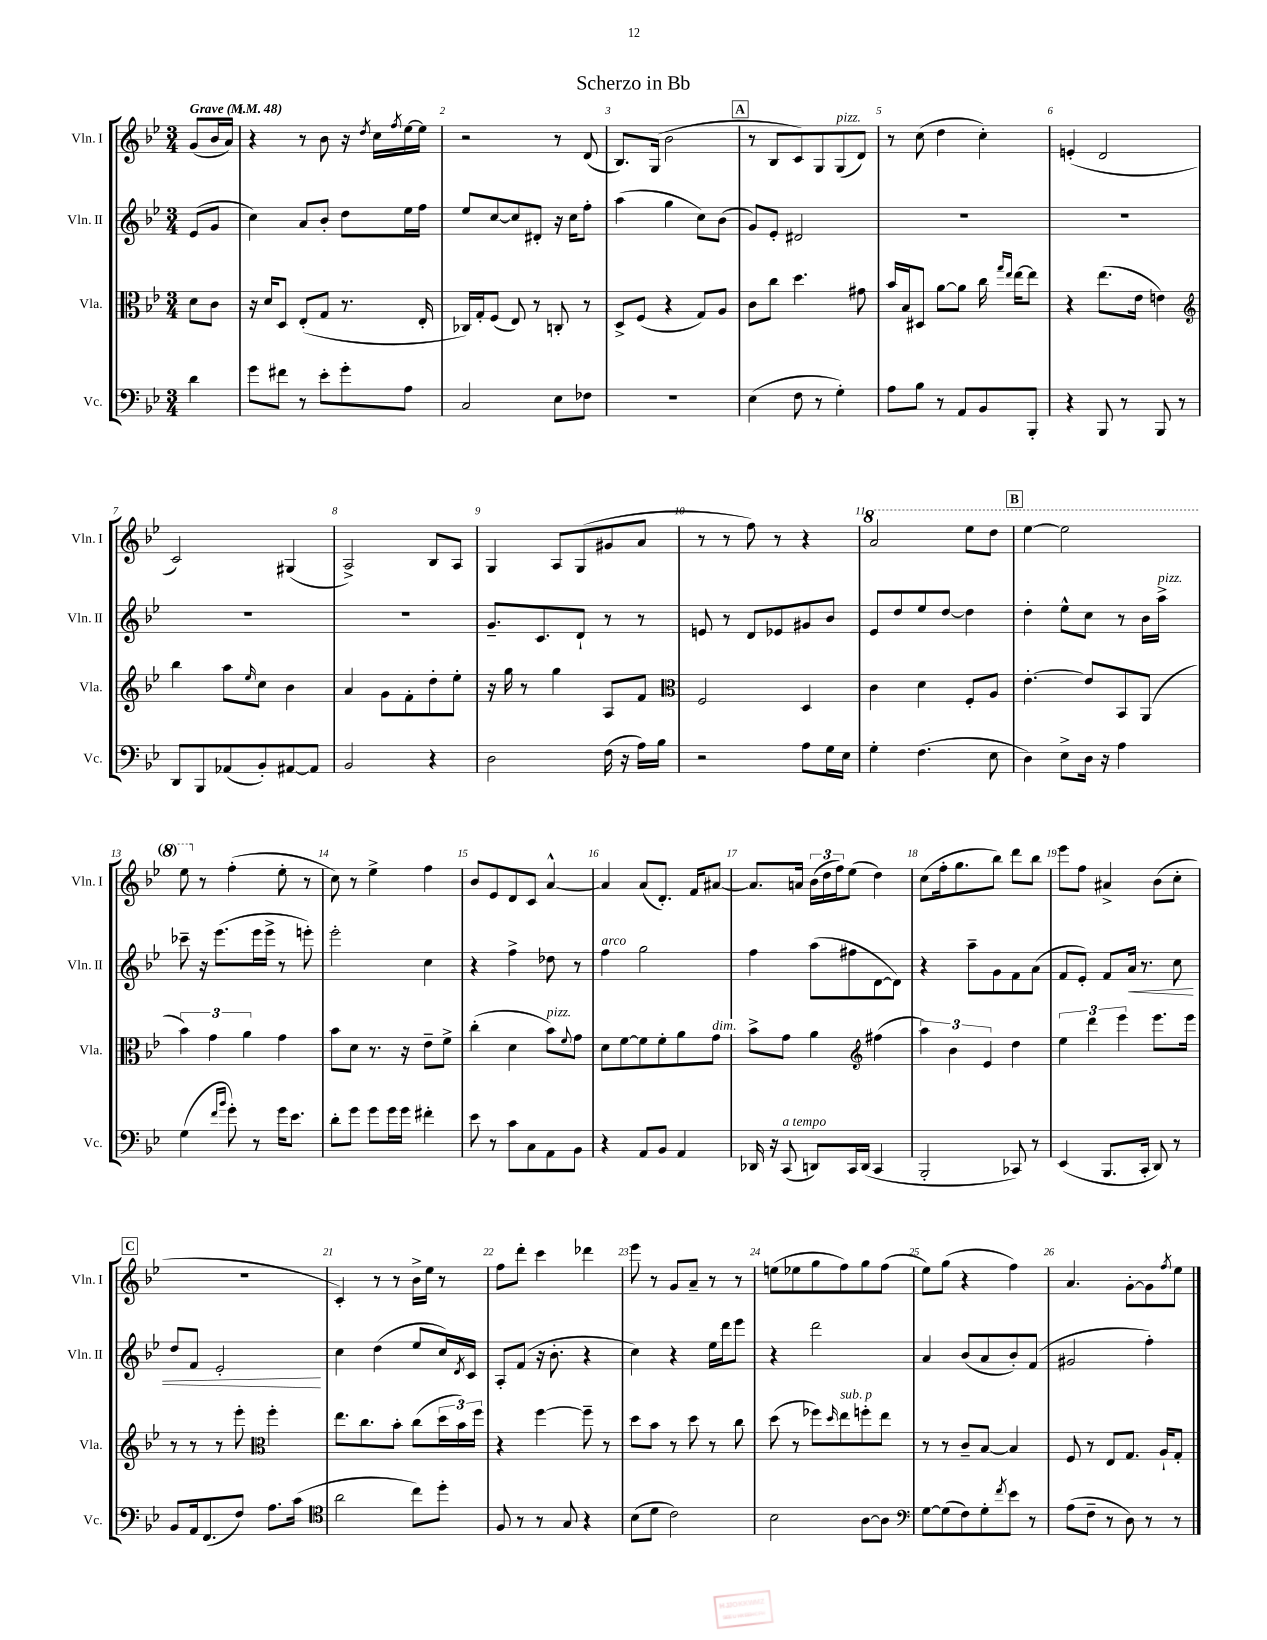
\header { title = "Scherzo in Bb" }
<<
\new StaffGroup <<
\new Staff = "s0" \with { instrumentName = "Vln. I" shortInstrumentName = "Vln. I" } {
    \clef treble \key bes \major \numericTimeSignature \time 3/4 \partial 4 \tempo "Grave" 4 = 48
    g'8( bes'16 a'16) |
    r4 r8 bes'8 r16 \acciaccatura { d''8 } c''16 \acciaccatura { f''8 } ees''16~ ees''16 |
    r2 r8 d'8( |
    bes8.) g16( bes'2 |
    \mark \markup { \box "A" } r8 bes8 c'8) g8 g8^\markup { \italic "pizz." }( d'8) |
    r8 c''8( d''4 c''4-.) |
    e'4-.( d'2 |
    c'2) gis4( |
    a2->) bes8 a8 |
    g4 a8 g8( gis'8 a'8 |
    r8 r8 f''8) r8 r4 |
    \ottava #1 a''2 ees'''8 d'''8 |
    \mark \markup { \box "B" } ees'''4~ ees'''2 |
    ees'''8 \ottava #0 r8 f''4-.( ees''8-. r8 |
    c''8) r8 ees''4-> f''4 |
    bes'8 ees'8 d'8 c'8 a'4~-^ |
    a'4 a'8( d'8.-.) f'16 ais'8~ |
    ais'8. a'16 \tuplet 3/2 { bes'16( d''16 f''16) } ees''8( d''4) |
    c''8( f''16-. g''8. bes''8) d'''8 bes''8 |
    ees'''8 f''8 ais'4-> bes'8( c''8-. |
    \mark \markup { \box "C" } R2. |
    c'4-.) r8 r8 bes'16-> ees''16 r8 |
    f''8 d'''8-. c'''4 des'''4 |
    ees'''8 r8 g'8 a'8-- r8 r8 |
    e''8( ees''8 g''8 f''8) g''8 f''8( |
    ees''8) g''8( r4 f''4) |
    a'4. g'8~-. g'8 \acciaccatura { f''8 } ees''8 \bar "|." |
}
\new Staff = "s1" \with { instrumentName = "Vln. II" shortInstrumentName = "Vln. II" } {
    \clef treble \key bes \major \numericTimeSignature \time 3/4 \partial 4
    ees'8( g'8 |
    c''4) a'8 bes'8-. d''8 ees''16 f''16 |
    ees''8 c''8~ c''8 dis'8-. r16 c''16 f''8-. |
    a''4( g''4 c''8) bes'8( |
    \mark \markup { \box "A" } g'8) ees'8-. dis'2 |
    R2. |
    R2. |
    R2. |
    R2. |
    g'8.-- c'8. d'8-! r8 r8 |
    e'8 r8 d'8 ees'8 gis'8 bes'8 |
    ees'8 d''8 ees''8 d''8~ d''4 |
    \mark \markup { \box "B" } d''4-. ees''8-^ c''8 r8 bes'16 a''16->^\markup { \italic "pizz." } |
    ces'''8-- r16 ees'''8.( ees'''16 ees'''16-> r8 e'''8-.) |
    ees'''2-. c''4 |
    r4 f''4-> des''8 r8 |
    f''4^\markup { \italic "arco" } g''2 |
    f''4 a''8( fis''8 d'8~ d'8) |
    r4 a''8-- g'8 f'8 a'8( |
    f'8 ees'8-.) f'8 a'16\< r8. c''8 |
    \mark \markup { \box "C" } d''8 f'8 ees'2-.\! |
    c''4 d''4( ees''8 c''16) \acciaccatura { d'8 } c'16 |
    a8-. f'8( r16 bes'8.-. r4 |
    c''4) r4 ees''16 d'''16 ees'''8 |
    r4 d'''2 |
    a'4 bes'8( a'8 bes'8-.) f'8( |
    gis'2 f''4-.) \bar "|." |
}
\new Staff = "s2" \with { instrumentName = "Vla." shortInstrumentName = "Vla." } {
    \clef alto \key bes \major \numericTimeSignature \time 3/4 \partial 4
    d'8 c'8 |
    r16 d'16 d8 ees8-.( g8 r8. ees16-. |
    ces16) g16-. f8( ees8) r8 c8-. r8 |
    d8-> f8( r4 g8) a8 |
    \mark \markup { \box "A" } c'8 c''8 d''4. gis'8 |
    bes'16 bes16 dis8 a'8~ a'8 c''16 \grace { g''16 ees''16 } ees''16~ ees''8 |
    r4 ees''8.( ees'16 e'4) |
    \clef treble bes''4 a''8 \grace { ees''16 } c''8 bes'4 |
    a'4 g'8 f'8-. d''8-. ees''8-. |
    r16 g''16 r8 g''4 a8 f'8 |
    \clef alto f2 d4 |
    c'4 d'4 f8-. a8 |
    \mark \markup { \box "B" } ees'4.~-. ees'8 bes,8 a,8( |
    \tuplet 3/2 { bes'4) g'4 a'4 } g'4 |
    bes'8 d'8 r8. r16 ees'8-- f'8-> |
    c''4-.( d'4 bes'8^\markup { \italic "pizz." }) \appoggiatura { f'8 } g'8 |
    d'8 f'8~ f'8 f'8-. a'8 g'8^\markup { \italic "dim." } |
    bes'8-> g'8 a'4 \clef treble fis''4( |
    \tuplet 3/2 { a''4) bes'4 ees'4 } d''4 |
    \tuplet 3/2 { ees''4 d'''4 ees'''4 } ees'''8. ees'''16 |
    \mark \markup { \box "C" } r8 r8 r8 ees'''8-. \clef alto f''4-. |
    ees''8. c''8. bes'8-. c''8( \tuplet 3/2 { d''16 bes'16) f''16 } |
    r4 f''4~ f''8-- r8 |
    d''8 bes'8 r8 d''8 r8 c''8 |
    d''8( r8 fes''8) \grace { d''16 } ees''8^\markup { \italic "sub. p" } f''8-. ees''8 |
    r8 r8 c'8-- bes8~ bes4 |
    f8 r8 ees8 g8. a16-! g8-. \bar "|." |
}
\new Staff = "s3" \with { instrumentName = "Vc." shortInstrumentName = "Vc." } {
    \clef bass \key bes \major \numericTimeSignature \time 3/4 \partial 4
    d'4 |
    g'8 fis'8 r8 ees'8-. g'8-. a8 |
    c2 ees8 fes8 |
    R2. |
    \mark \markup { \box "A" } ees4( f8 r8 g4-.) |
    a8 bes8 r8 a,8 bes,8 bes,,8-. |
    r4 bes,,8 r8 bes,,8 r8 |
    d,8 bes,,8 aes,8( bes,8-.) ais,8~ ais,8 |
    bes,2 r4 |
    d2 f16( r16 a16) bes16 |
    r2 a8 g16 ees16 |
    g4-. f4.( ees8 |
    \mark \markup { \box "B" } d4) ees8-> d16 r16 a4 |
    g4( \grace { f'16 bes'16 } g'8-.) r8 g'16 ees'8. |
    d'8-. g'8 g'8 g'16 g'16 fis'4-. |
    ees'8 r8 c'8 c8 a,8 bes,8 |
    r4 a,8 bes,8 a,4 |
    des,16 r16 c,8^\markup { \italic "a tempo" }( d,8) c,16 d,16( c,4 |
    bes,,2-. ces,8) r8 |
    ees,4( bes,,8. c,16-. d,8) r8 |
    \mark \markup { \box "C" } bes,8 a,16 f,8.( f8) a8. c'16( |
    \clef tenor a'2 c''8) d''8-. |
    f8 r8 r8 g8 r4 |
    bes8( d'8 c'2) |
    bes2 a8~ a8 |
    \clef bass g8~ g8( f8) g8-. \acciaccatura { f'8 } ees'8 r8 |
    a8( f8-- r8 d8) r8 r8 \bar "|." |
}
>>
>>
\layout { \context { \Score \override BarNumber.break-visibility = ##(#f #t #t) barNumberVisibility = #all-bar-numbers-visible } }
